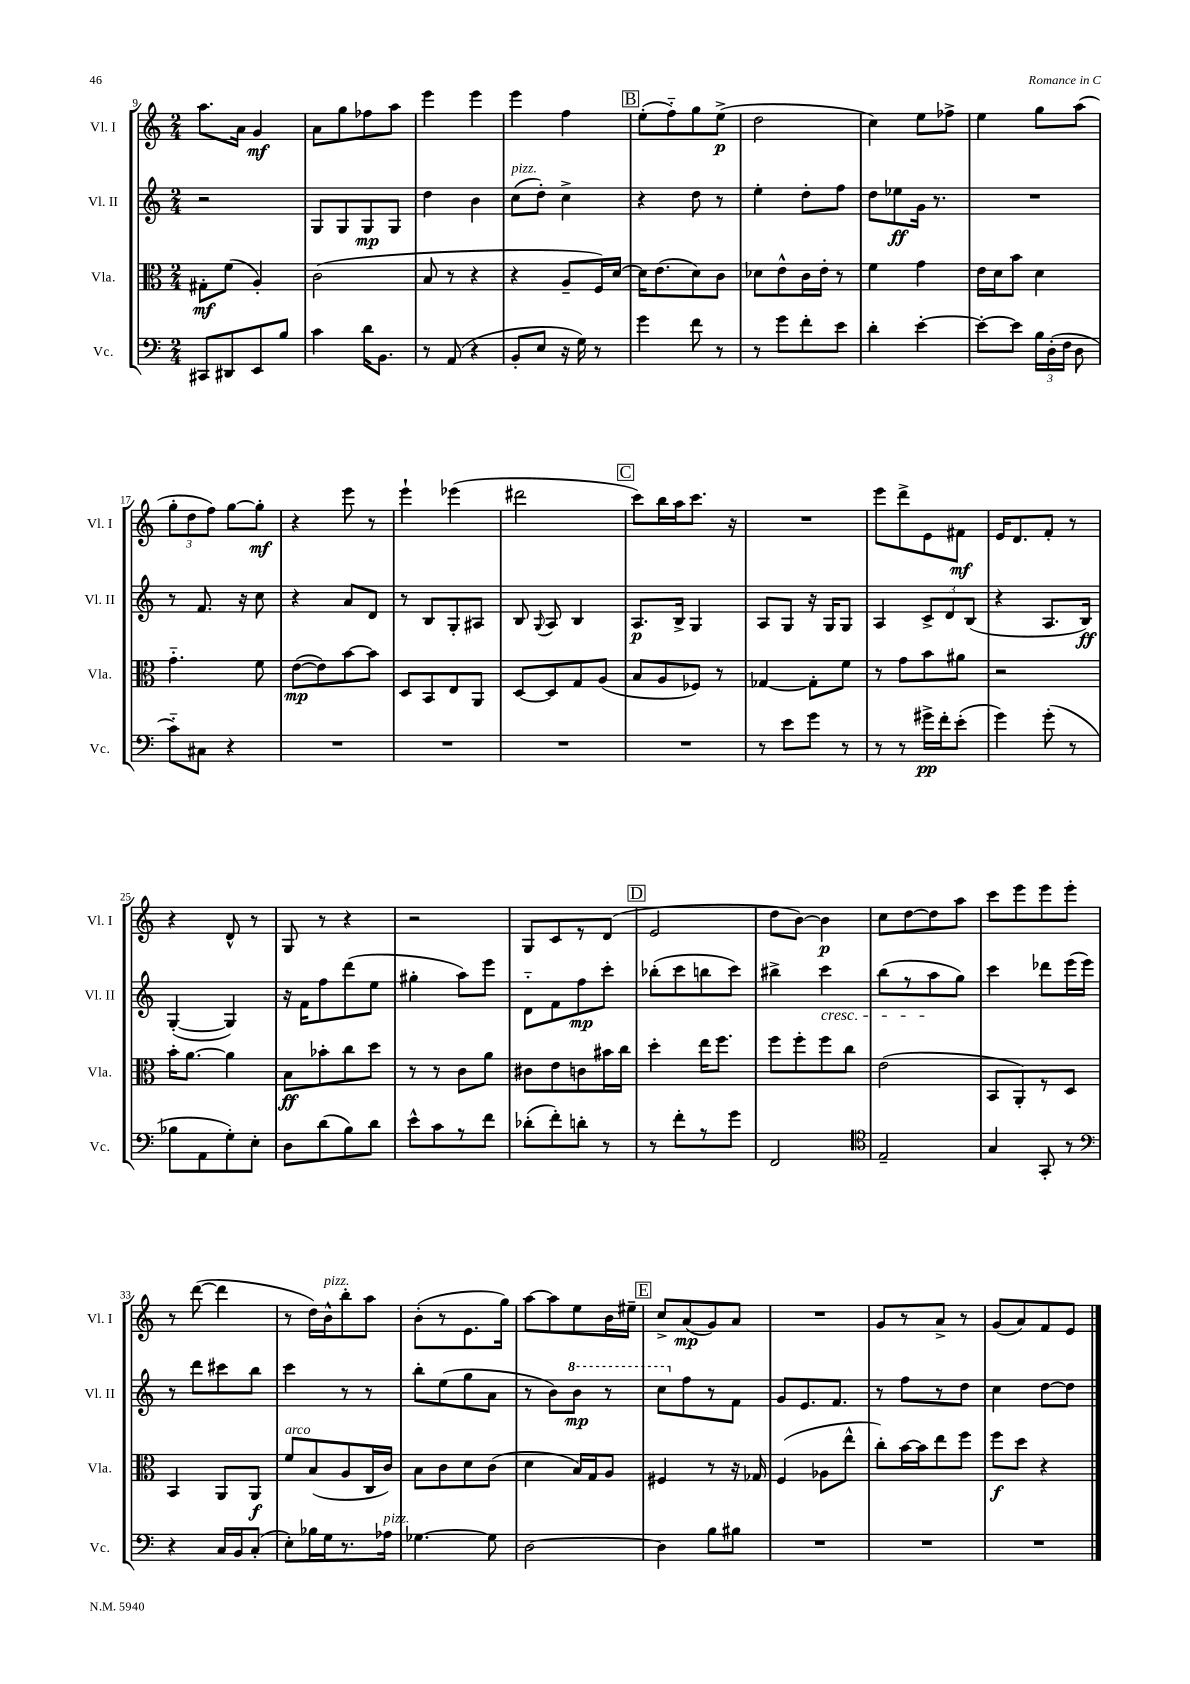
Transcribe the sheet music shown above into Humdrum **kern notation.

**kern	**dynam	**kern	**dynam	**kern	**dynam	**kern	**dynam
*part4	*part4	*part3	*part3	*part2	*part2	*part1	*part1
*staff4	*staff4	*staff3	*staff3	*staff2	*staff2	*staff1	*staff1
*I"Vc.	*	*I"Vla.	*	*I"Vl. II	*	*I"Vl. I	*
*I'Vc.	*	*I'Vla.	*	*I'Vl. II	*	*I'Vl. I	*
*clefF4	*	*clefC3	*	*clefG2	*	*clefG2	*
*k[]	*	*k[]	*	*k[]	*	*k[]	*
*M2/4	*	*M2/4	*	*M2/4	*	*M2/4	*
=9	=9	=9	=9	=9	=9	=9	=9
8CC#X/L	.	8G#X'\L	mf	2r	.	8.aa\L	.
8DD#X/	.	(8f\J	.	.	.	.	.
.	.	.	.	.	.	16a\Jk	.
8EE/	.	4A'/)	.	.	.	4g/	mf
8B/J	.	.	.	.	.	.	.
=10	=10	=10	=10	=10	=10	=10	=10
4c\	.	(2c\	.	8G/L	.	8a\L	.
.	.	.	.	8G/	.	8gg\	.
16d\KL	.	.	.	8G/	mp	8ff-X\	.
8.BB\J	.	.	.	.	.	.	.
.	.	.	.	8G/J	.	8aa\J	.
=11	=11	=11	=11	=11	=11	=11	=11
8r	.	8B/	.	4dd\	.	4eee\	.
(8AA/	.	8r	.	.	.	.	.
4r	.	4r	.	4b\	.	4eee\	.
=12	=12	=12	=12	=12	=12	=12	=12
!	!	!	!	!LO:TX:a:i:t=pizz.	!	!	!
8BB'/L	.	4r	.	(8cc\L	.	4eee\	.
8E/J	.	.	.	8dd'\J)	.	.	.
16r	.	8A~/L	.	4cc^\	.	4ff\	.
16G\)	.	.	.	.	.	.	.
8r	.	16F/L)	.	.	.	.	.
.	.	[16d/JJ	.	.	.	.	.
!!LO:REH:place=s1:t=B
=13	=13	=13	=13	=13	=13	=13	=13
4g\	.	16d\KL]	.	4r	.	(8ee'\L	.
.	.	(8.e\	.	.	.	.	.
.	.	.	.	.	.	8ff\)	.
8f\	.	8d\)	.	8dd\	.	8gg\	.
8r	.	8c\J	.	8r	.	(8ee^\J	p
=14	=14	=14	=14	=14	=14	=14	=14
8r	.	8d-X\L	.	4ee'\	.	2dd\	.
8g\L	.	8e^^\	.	.	.	.	.
8f'\	.	16c\L	.	8dd'\L	.	.	.
.	.	16e'\JJ	.	.	.	.	.
8e\J	.	8r	.	8ff\J	.	.	.
=15	=15	=15	=15	=15	=15	=15	=15
4d'\	.	4f\	.	8dd\L	.	4cc\)	.
.	.	.	.	8ee-X\	ff	.	.
[4e'\	.	4g\	.	16g\Jk	.	8ee\L	.
.	.	.	.	8.r	.	.	.
.	.	.	.	.	.	8ff-X^\J	.
=16	=16	=16	=16	=16	=16	=16	=16
8e'\L_	.	16e\LL	.	2r	.	4ee\	.
.	.	16d\J	.	.	.	.	.
8e\J]	.	8b\J	.	.	.	.	.
24B\LL	.	4d\	.	.	.	8gg\L	.
(24D'\	.	.	.	.	.	.	.
24F\JJ	.	.	.	.	.	.	.
8D\	.	.	.	.	.	(8aa\J	.
!!LO:LB:g=z
=17	=17	=17	=17	=17	=17	=17	=17
8c\L)	.	4.g\	.	8r	.	12gg'\L	.
.	.	.	.	.	.	12dd\	.
8C#X\J	.	.	.	8.f/	.	.	.
.	.	.	.	.	.	12ff\J)	.
4r	.	.	.	.	.	[8gg\L	.
.	.	.	.	16r	.	.	.
.	.	8f\	.	8cc\	.	8gg'\J]	mf
=18	=18	=18	=18	=18	=18	=18	=18
2r	.	([8e\L	mp	4r	.	4r	.
.	.	8e\])	.	.	.	.	.
.	.	[8b\	.	8a/L	.	8eee\	.
.	.	8b\J]	.	8d/J	.	8r	.
=19	=19	=19	=19	=19	=19	=19	=19
2r	.	8D/L	.	8r	.	4eee`\	.
.	.	8BB/	.	8B/L	.	.	.
.	.	8E/	.	8G'/	.	(4eee-X\	.
.	.	8AA/J	.	8A#X/J	.	.	.
=20	=20	=20	=20	=20	=20	=20	=20
2r	.	[8D/L	.	8B/	.	2ddd#X\	.
.	.	.	.	8qqG/	.	.	.
.	.	8D/]	.	8A/	.	.	.
.	.	8G/	.	4B/	.	.	.
.	.	(8A/J	.	.	.	.	.
!!LO:REH:place=s1:t=C
=21	=21	=21	=21	=21	=21	=21	=21
2r	.	8B/L	.	8.A/L	p	8ccc\L)	.
.	.	8A/	.	.	.	16bb\L	.
.	.	.	.	16B^/Jk	.	16aa\J	.
.	.	8F-X/J)	.	4G/	.	8.ccc\J	.
.	.	8r	.	.	.	.	.
.	.	.	.	.	.	16r	.
=22	=22	=22	=22	=22	=22	=22	=22
8r	.	[4G-X/	.	8A/L	.	2r	.
8e\L	.	.	.	8G/J	.	.	.
8g\J	.	8G-'\L]	.	16r	.	.	.
.	.	.	.	16G/KL	.	.	.
8r	.	8f\J	.	8G/J	.	.	.
=23	=23	=23	=23	=23	=23	=23	=23
8r	.	8r	.	4A/	.	8eee\L	.
8r	.	8g\L	.	.	.	8ddd^\	.
16g#X^\LL	pp	8b\	.	12c^/L	.	8e\	.
16f'\J	.	.	.	.	.	.	.
.	.	.	.	12d/	.	.	.
(8e'\J	.	8a#X\J	.	.	.	8f#X\J	mf
.	.	.	.	(12B/J	.	.	.
=24	=24	=24	=24	=24	=24	=24	=24
4g\)	.	2r	.	4r	.	16e/KL	.
.	.	.	.	.	.	8.d/	.
(8g'\	.	.	.	8.A/L	.	8f'/J	.
8r	.	.	.	.	.	8r	.
.	.	.	.	16B/Jk)	ff	.	.
!!LO:LB:g=z
=25	=25	=25	=25	=25	=25	=25	=25
8B-X\L	.	16b'\KL	.	([4G'/	.	4r	.
.	.	[8.a\J	.	.	.	.	.
8AA\	.	.	.	.	.	.	.
8G'\)	.	4a\]	.	4G/])	.	8d^^/	.
8E'\J	.	.	.	.	.	8r	.
=26	=26	=26	=26	=26	=26	=26	=26
8D\L	.	8B\L	ff	16r	.	8G/	.
.	.	.	.	16f\KL	.	.	.
(8d\	.	8b-X'\	.	8ff\	.	8r	.
8B\)	.	8cc\	.	(8ddd\	.	4r	.
8d\J	.	8dd\J	.	8ee\J	.	.	.
=27	=27	=27	=27	=27	=27	=27	=27
8e^^\L	.	8r	.	4gg#X'\	.	2r	.
8c\	.	8r	.	.	.	.	.
8r	.	8c\L	.	8aa\L)	.	.	.
8f\J	.	8a\J	.	8eee\J	.	.	.
=28	=28	=28	=28	=28	=28	=28	=28
(8d-X'\L	.	8c#X\L	.	8d\L	.	8G/L	.
8f'\)	.	8e\	.	8f\	.	8c/	.
8dn'\J	.	8cn\	.	8ff\	mp	8r	.
8r	.	16b#X\L	.	8ccc'\J	.	(8d/J	.
.	.	16cc\JJ	.	.	.	.	.
!!LO:REH:place=s1:t=D
=29	=29	=29	=29	=29	=29	=29	=29
8r	.	4dd'\	.	(8bb-X'\L	.	2e/	.
8f'\L	.	.	.	8ccc\	.	.	.
8r	.	16ee\KL	.	8bbn\	.	.	.
.	.	8.ff\J	.	.	.	.	.
8g\J	.	.	.	8ccc\J)	.	.	.
=30	=30	=30	=30	=30	=30	=30	=30
2FF/	.	8ff\L	.	4bb#X^\	.	8dd\L	.
.	.	8ff'\	.	.	.	[8b\J)	.
!	!	!	!	!LO:TX:b:i:t=cresc.	!	!	!
.	.	8ff\	.	4ccc\	.	4b\]	p
.	.	8cc\J	.	.	.	.	.
=31	=31	=31	=31	=31	=31	=31	=31
*clefC4	*	*	*	*	*	*	*
2E~/	.	(2e\	.	(8bb\L	.	8cc\L	.
.	.	.	.	8r	.	[8dd\	.
.	.	.	.	8aa\	.	8dd\]	.
.	.	.	.	8gg\J)	.	8aa\J	.
=32	=32	=32	=32	=32	=32	=32	=32
4G/	.	8BB/L	.	4ccc\	.	8ccc\L	.
.	.	8AA'/)	.	.	.	8eee\	.
8GG'/	.	8r	.	8ddd-X\L	.	8eee\	.
8r	.	8D/J	.	(16eee\L	.	8eee'\J	.
.	.	.	.	16eee\JJ)	.	.	.
!!LO:LB:g=z
=33	=33	=33	=33	=33	=33	=33	=33
*clefF4	*	*	*	*	*	*	*
4r	.	4BB/	.	8r	.	8r	.
.	.	.	.	8ddd\L	.	([8ddd\	.
16C/LL	.	8AA/L	.	8ccc#X\	.	4ddd\]	.
16BB/J	.	.	.	.	.	.	.
(8C'/J	.	8AA/J	f	8bb\J	.	.	.
=34	=34	=34	=34	=34	=34	=34	=34
!	!	!LO:TX:a:i:t=arco	!	!	!	!	!
8E'\L)	.	8f/L	.	4ccc\	.	8r	.
16B-X\L	.	(8B/	.	.	.	16dd\LL)	.
!	!	!	!	!	!	!LO:TX:a:i:t=pizz.	!
16G\J	.	.	.	.	.	16b^^\J	.
8.r	.	8A/	.	8r	.	8bb'\	.
.	.	16C/L	.	8r	.	8aa\J	.
!LO:TX:a:i:t=pizz.	!	!	!	!	!	!	!
16A-X\Jk	.	16c/JJ)	.	.	.	.	.
=35	=35	=35	=35	=35	=35	=35	=35
[4.G-X\	.	8B\L	.	8bb'\L	.	(8b'\L	.
.	.	8c\	.	(8ee\	.	8r	.
.	.	8d\	.	8gg\	.	8.e\	.
8G-\]	.	(8c\J	.	8a\J	.	.	.
.	.	.	.	.	.	16gg\Jk)	.
=36	=36	=36	=36	=36	=36	=36	=36
[2D\	.	4d\	.	8r	.	[8aa\L	.
.	.	.	.	8b\L)	.	8aa\]	.
*	*	*	*	*8va	*	*	*
.	.	16B/LL)	.	8bb\J	mp	8ee\	.
.	.	16G/J	.	.	.	.	.
.	.	8A/J	.	8r	.	16b\L	.
.	.	.	.	.	.	16ee#X~\JJ	.
!!LO:REH:place=s1:t=E
=37	=37	=37	=37	=37	=37	=37	=37
4D\]	.	4F#X/	.	8ccc\L	.	8cc^/L	.
*	*	*	*	*X8va	*	*	*
.	.	.	.	8ff\	.	(8a/	mp
8B\L	.	8r	.	8r	.	8g/)	.
8B#X\J	.	16r	.	8f\J	.	8a/J	.
.	.	16G-X/	.	.	.	.	.
=38	=38	=38	=38	=38	=38	=38	=38
2r	.	(4F/	.	8g/L	.	2r	.
.	.	.	.	8.e/	.	.	.
.	.	8A-X\L	.	.	.	.	.
.	.	.	.	8.f/J	.	.	.
.	.	8ee^^\J	.	.	.	.	.
=39	=39	=39	=39	=39	=39	=39	=39
2r	.	8cc'\L)	.	8r	.	8g/L	.
.	.	[16b\L	.	8ff\L	.	8r	.
.	.	16b\J]	.	.	.	.	.
.	.	8ee\	.	8r	.	8a^/J	.
.	.	8ff\J	.	8dd\J	.	8r	.
=40	=40	=40	=40	=40	=40	=40	=40
2r	.	8ff\L	f	4cc\	.	(8g/L	.
.	.	8dd\J	.	.	.	8a/)	.
.	.	4r	.	[8dd\L	.	8f/	.
.	.	.	.	8dd\J]	.	8e/J	.
==	==	==	==	==	==	==	==
*-	*-	*-	*-	*-	*-	*-	*-
